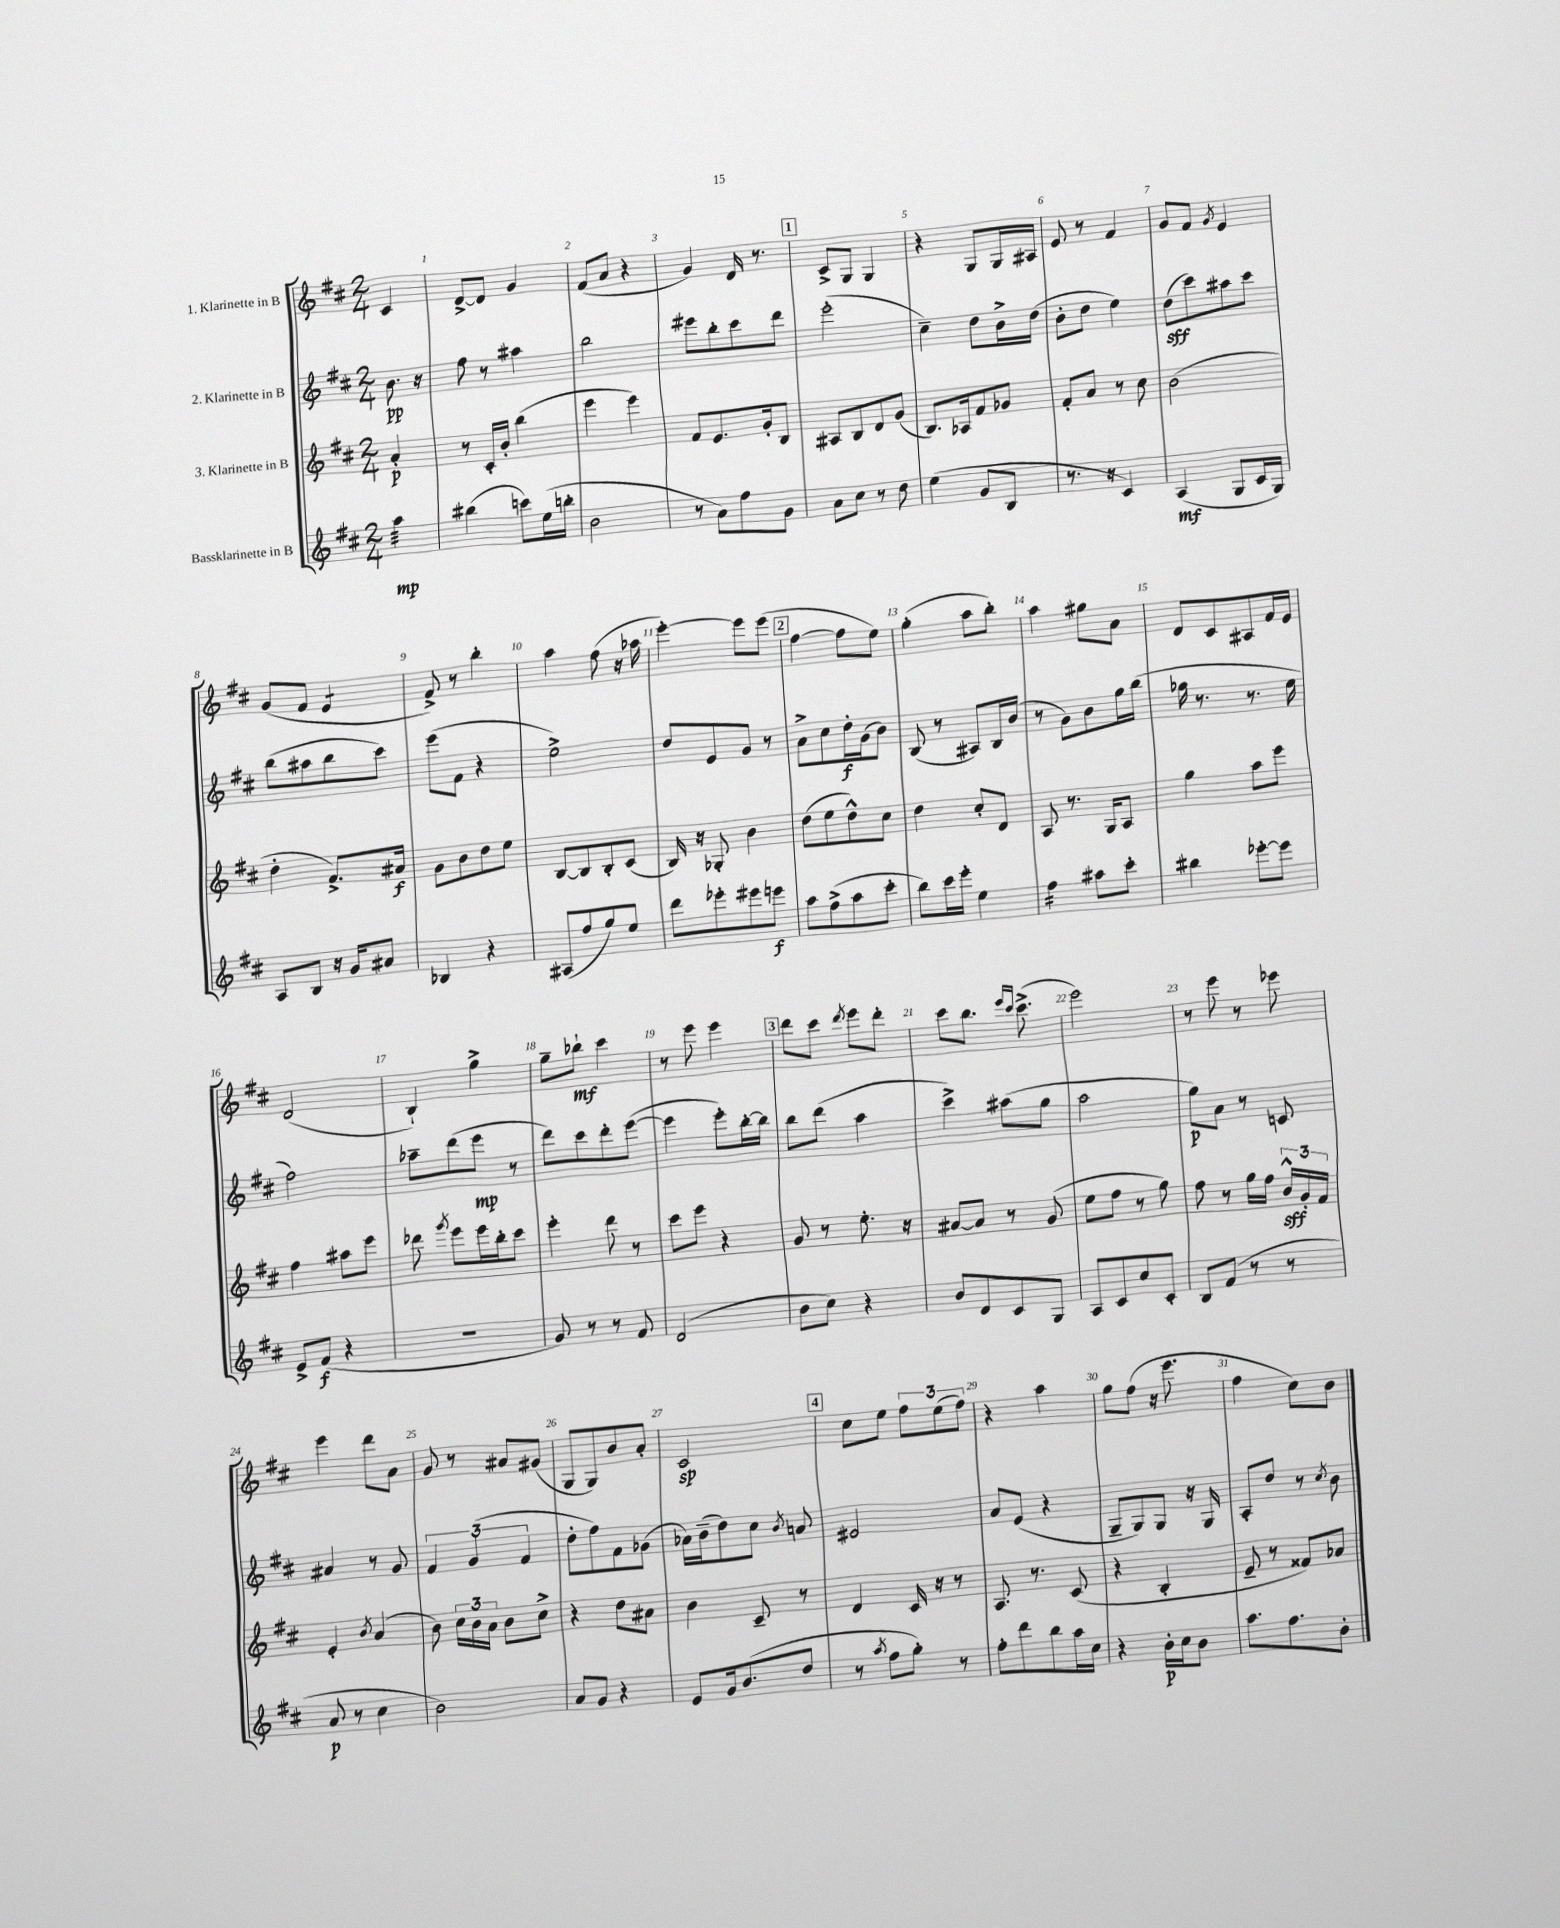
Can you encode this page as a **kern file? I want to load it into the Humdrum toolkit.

**kern	**kern	**kern	**kern
*staff4	*staff3	*staff2	*staff1
*clefG2	*clefG2	*clefG2	*clefG2
*k[f#c#]	*k[f#c#]	*k[f#c#]	*k[f#c#]
*M2/4	*M2/4	*M2/4	*M2/4
4aa	4a'	8.b	4c#
.	.	16r	.
=	=	=	=
(4bb#	8r	8ff#	[8d^
.	16c#'	8r	8d]
.	16b'	.	.
8ccc)	(4bb	4aa#	4g
(16ee	.	.	.
16bb'	.	.	.
=	=	=	=
2b	4eee	2bb	(8f#
.	.	.	8a
.	4eee)	.	4r
=	=	=	=
8r	8f#	8eee#	4g)
8a)	8.e	8bb'	.
8ff#	.	8ccc#	16d
.	16g'	.	8.r
8g	8B	8ddd	.
=	=	=	=
8a	8A#	(2eee'	8c#^
8cc#	8B	.	8G
8r	8d	.	4G
8dd	(8g	.	.
=	=	=	=
(4ee	8.B)	4cc#~)	4r
.	16A-	.	.
8g	8f#	8dd	8G
8B	8g-	16b^	16G
.	.	(16dd	16A#
=	=	=	=
8.r	8f#'	8b'	8e
.	8a	8dd	8r
16r	.	.	.
4c#)	8r	4ee)	4f#
.	8cc#	.	.
=	=	=	=
(4A	(2b	(8dd	8g
.	.	8ccc#)	8f#
.	.	.	8qg
8G	.	8aa#	4e
16c#	.	8ccc#	.
16G)	.	.	.
=	=	=	=
8A	4dd'	(8bb	(8g
8B	.	8aa#	8f#
16r	8.f#^)	8bb	4e
16g	.	.	.
8a#	.	8ccc#)	.
.	16a#	.	.
=	=	=	=
4B-	8g	(8eee	8f#^)
.	8b	8f#	8r
4r	8dd	4r	4bb'
.	8ee	.	.
=	=	=	=
(8A#	[8B	2ee^)	4aa
8ff#	8B]	.	.
8gg)	8B'	.	(8ff#
8ee	(8c#	.	16r
.	.	.	16aa-
=	=	=	=
8ddd	16B)	8dd	[4eee')
.	16r	.	.
8eee-'	8G-'	8e	.
8eee#	4b	8g	8eee]
8eee	.	8r	(8eee
=	=	=	=
8aa	(8dd	8a^	[4ff#
(8ff#^	8ee	8cc#	.
8aa	8dd^^)	16dd'	8ff#]
.	.	(16g	.
8ccc#'	8cc#	8b)	8ee)
=	=	=	=
8bb)	4dd	(8B	(4gg'
16ccc#	.	8r	.
16eee'	.	.	.
4ee	8cc#'	8A#)	8aa
.	8d	16B	8bb')
.	.	(16b	.
=	=	=	=
4ff#	8A	8r	4aa
.	8.r	8g)	.
8aa#	.	8b	8gg#
.	16G	.	.
8ccc#'	8A	16gg	8a
.	.	(16bb	.
=	=	=	=
4bb#	4gg	16gg-	8d
.	.	8.r	.
.	.	.	8c#
[8eee-'	8aa	8.r	8A#
8eee-]	8eee	.	16f#
.	.	16ee	16e
=	=	=	=
8e^	4ff#	2ff#)	(2d
(8f#	.	.	.
4r	8aa#	.	.
.	8eee	.	.
=	=	=	=
2r	8ddd-	8aa-~	4B`)
.	8qggg	.	.
.	8eee	(8ddd	.
.	16eee	8eee	4gg^
.	16bb'	.	.
.	8ccc#	8r	.
=	=	=	=
8g)	4eee'	8ddd)	8gg~
8r	.	8ccc#	8bb-`
8r	8ddd	8ddd'	4ccc#
8f#	8r	([8eee	.
=	=	=	=
(2d	8ccc#	4eee]	8r
.	8eee	.	8eee
.	4r	8eee')	4eee
.	.	[16bb'	.
.	.	16bb]	.
=	=	=	=
8b	8g	8bb	8ddd
8cc#)	8r	(8ddd	8ccc#
.	.	.	8qddd
4r	8.ee'	4aa	8eee
.	.	.	8ddd'
.	16r	.	.
=	=	=	=
8b	[8a#	4ccc#^)	8ccc#
8d	8a#]	.	8.bb
8c#	8r	(8aa#	.
.	.	.	16qqeee
.	.	.	16qqccc#
.	.	.	(8.ccc#^
8G	(8g	8gg	.
=	=	=	=
8A	8ee	2aa	2eee)
8c#	8ff#	.	.
8cc#	8r	.	.
8c#'	8gg)	.	.
=	=	=	=
8B	8ff#	8gg)	8r
(8f#	8r	8a	8eee
8r	16gg	8r	8r
.	16ff#	.	.
8r	24b^^	8c	8eee-
.	24g'	.	.
.	24f#	.	.
=	=	=	=
8a	4e'	4a#	4eee
8r	.	.	.
.	8qb	.	.
4cc#	(4a	8r	8ddd
.	.	8g	8a
=	=	=	=
2b)	8b)	6f#	8g
.	24cc#	.	8r
.	24b	(6g	.
.	24a	.	.
.	8b	.	8a#
.	.	6f#	.
.	8cc#^	.	(8g#
=	=	=	=
8a	4r	8dd'	8G
8g	.	8ff#)	8G)
4r	8dd	8f#	8b
.	8a#	(8g-	8a'
=	=	=	=
8e	4b	16a-)	2c#
.	.	(16b~	.
16g	.	8dd)	.
(8.b	.	.	.
.	8c#~	8cc#	.
.	.	8qb	.
8dd	8r	8a	.
=	=	=	=
8r	4d	2e#	8cc#
8qaa	.	.	.
8ff#	.	.	8ee
8gg')	16c#	.	12ff#
.	16r	.	.
.	.	.	(12ee
8r	8r	.	.
.	.	.	12ff#)
=	=	=	=
8ff#'	8.A	8a	4r
8ddd	.	(8e	.
.	8.r	.	.
8bb	.	4r	4aa
16aa	(8c#	.	.
16cc#	.	.	.
=	=	=	=
4r	4r	8G~	8gg
.	.	8G)	(8ff#
16b'	4B'	8G	16r
16cc#	.	.	8.eee
8b	.	16r	.
.	.	16G	.
=	=	=	=
8.aa	8e~	8A'	4ff#
.	8r	8dd	.
8.ff#	.	.	.
.	8f##)	8r	8cc#)
.	.	8qcc#	.
8b'	8a-	8b	8b
==	==	==	==
*-	*-	*-	*-
